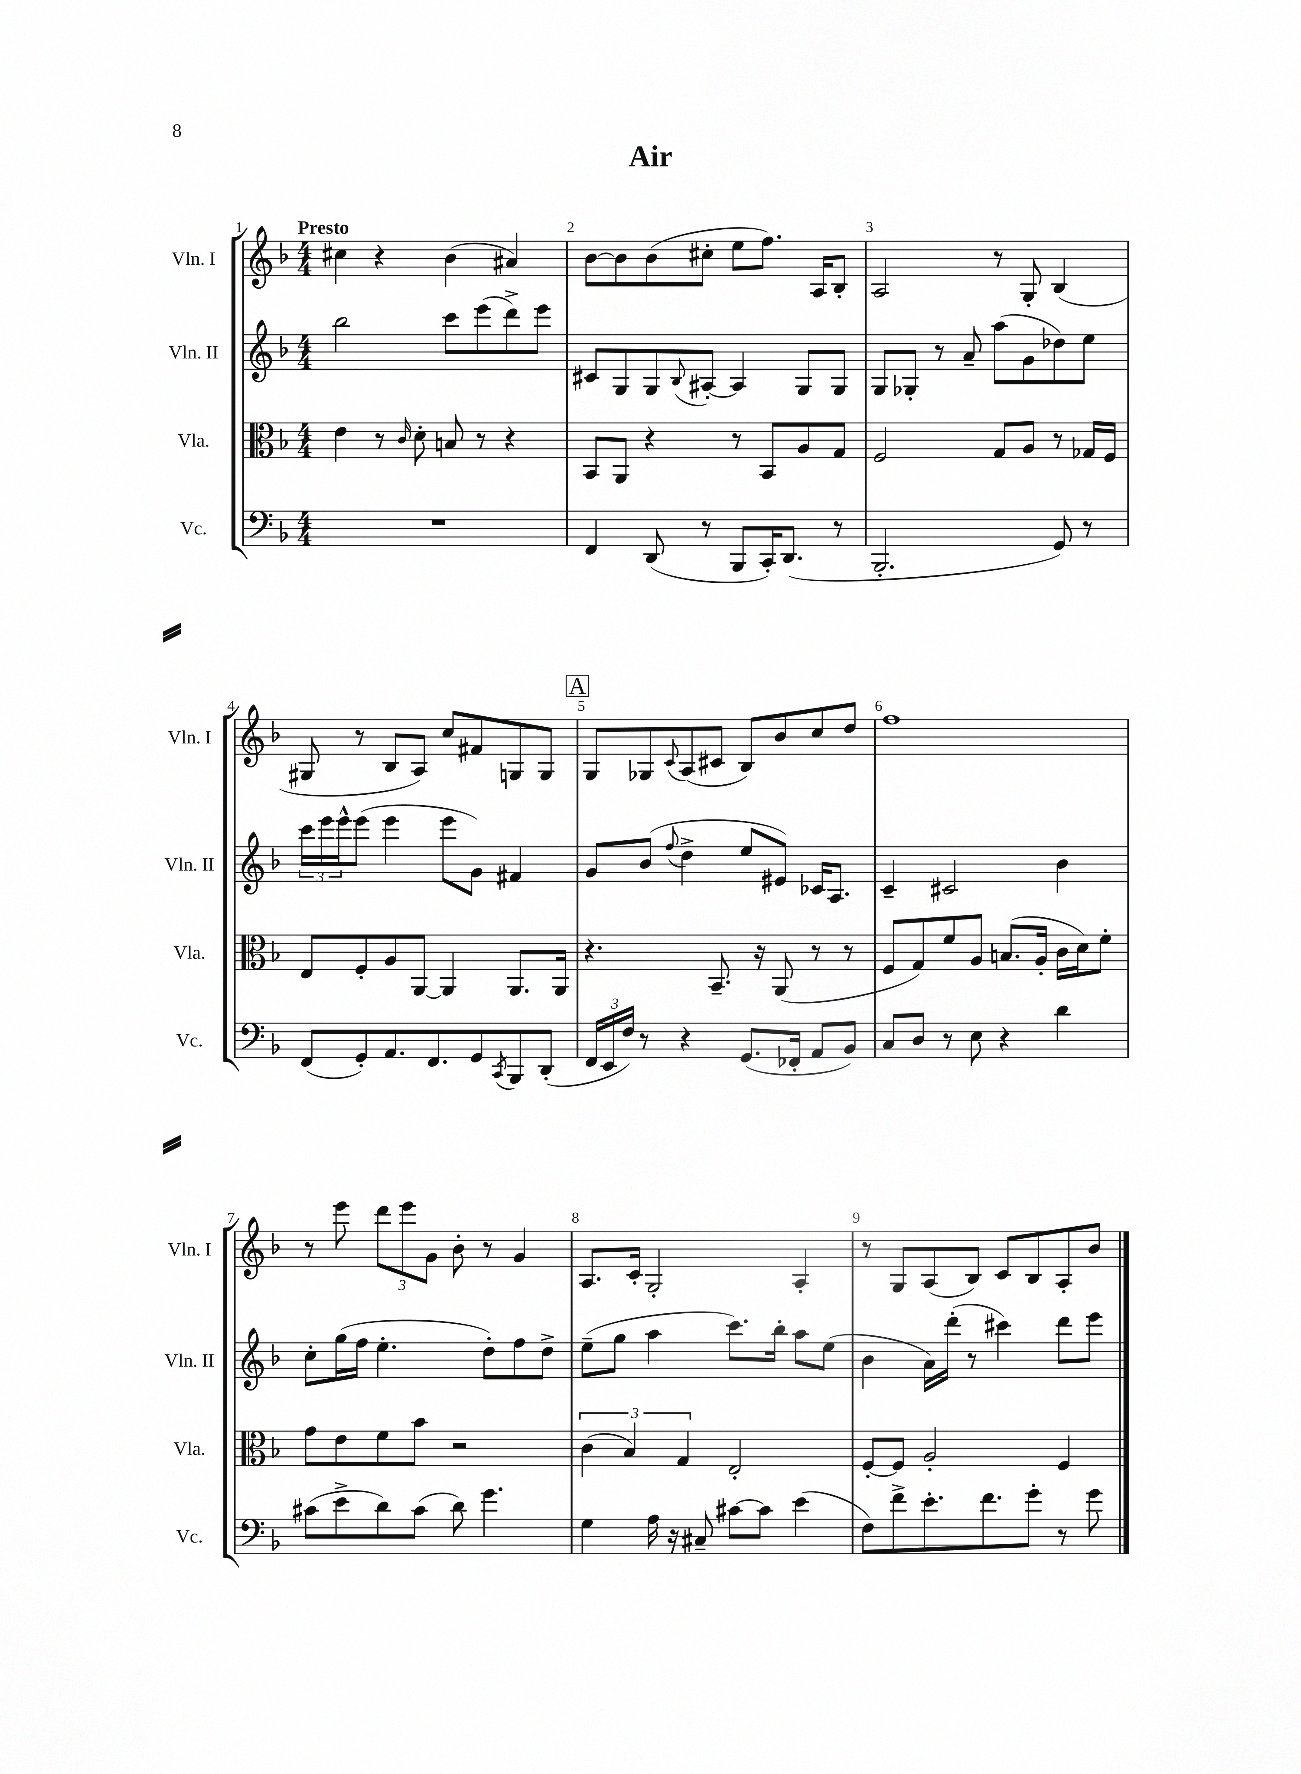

**kern	**kern	**kern	**kern
*staff4	*staff3	*staff2	*staff1
*clefF4	*clefC3	*clefG2	*clefG2
*k[b-]	*k[b-]	*k[b-]	*k[b-]
*M4/4	*M4/4	*M4/4	*M4/4
1r	4e	2bb-	4cc#
.	8r	.	4r
.	16qqc	.	.
.	8d'	.	.
.	8B	8ccc	(4b-
.	8r	(8eee	.
.	4r	8ddd^)	4a#)
.	.	8eee	.
=	=	=	=
4FF	8BB-	8c#	[8b-
.	8AA	8G	8b-]
(8DD	4r	8G	(8b-
.	.	8qqB-	.
8r	.	[8A#'	8cc#'
8BBB-	8r	4A#]	8ee
16CC')	8BB-	.	8.ff)
(8.DD	.	.	.
.	8A	8G	.
.	.	.	16A
8r	8G	8G	8B-'
=	=	=	=
2.BBB-'	2F	8G	2A
.	.	8G-'	.
.	.	8r	.
.	.	8a~	.
.	8G	(8aa	8r
.	8A	8g	8G'
8GG)	8r	8dd-)	(4B-
8r	16G-	8ee	.
.	16F	.	.
=	=	=	=
(8FF	8E	24ccc	8G#
.	.	24eee	.
.	.	24eee^^	.
8GG')	8F'	(8eee	8r
8.AA	8A	4eee	8B-
.	[8AA	.	8A)
8.FF	.	.	.
.	4AA]	8eee	8cc
8GG	.	8g)	8f#
8qCC	.	.	.
8BBB-	8.AA	4f#	8G
(8DD'	.	.	8G
.	16AA	.	.
=	=	=	=
24FF	4.r	8g	8G
24EE	.	.	.
24F)	.	.	.
8r	.	(8b-	8G-
.	.	8qqff	8qqc
4r	.	4dd^	(8A
.	8.BB-~	.	8c#
(8.GG	.	8ee	8B-)
.	16r	.	.
.	(8AA	8e#)	8b-
16FF-'	.	.	.
8AA	8r	16c-	8cc
.	.	8.A	.
8BB-)	8r	.	8dd
=	=	=	=
8C	8F	4c~	1ff
8D	8G)	.	.
8r	8f	2c#	.
8E	8A	.	.
4r	(8.B	.	.
.	16A'	.	.
4d	16c	4b-	.
.	16d)	.	.
.	8f'	.	.
=	=	=	=
(8c#	8g	8cc'	8r
8e^	8e	(16gg	8eee
.	.	16ff	.
8d)	8f	4.ee'	12ddd
.	.	.	12eee
(8c#	8b-	.	.
.	.	.	12g
8d)	2r	.	8b-'
4.g	.	8dd')	8r
.	.	8ff	4g
.	.	8dd^	.
=	=	=	=
4G	(6c	(8ee~	8.A
.	.	8gg	.
.	6B-)	.	.
.	.	.	16c'
16A	.	4aa	2G'
16r	.	.	.
.	6G	.	.
8C#~	.	.	.
[8c#	2E'	8.ccc)	.
8c#]	.	.	.
.	.	16bb-'	.
(4e	.	8aa	4A'
.	.	(8ee	.
=	=	=	=
8F)	[8F'	4b-	8r
8f^	8F]	.	8G
8.e'	2A'	16a)	(8A
.	.	(16ddd'	.
.	.	8r	8B-)
8.f	.	.	.
.	.	4ccc#)	8c
8g'	.	.	8B-
8r	4F	8ddd	8A'
8g	.	8eee	8b-
==	==	==	==
*-	*-	*-	*-
